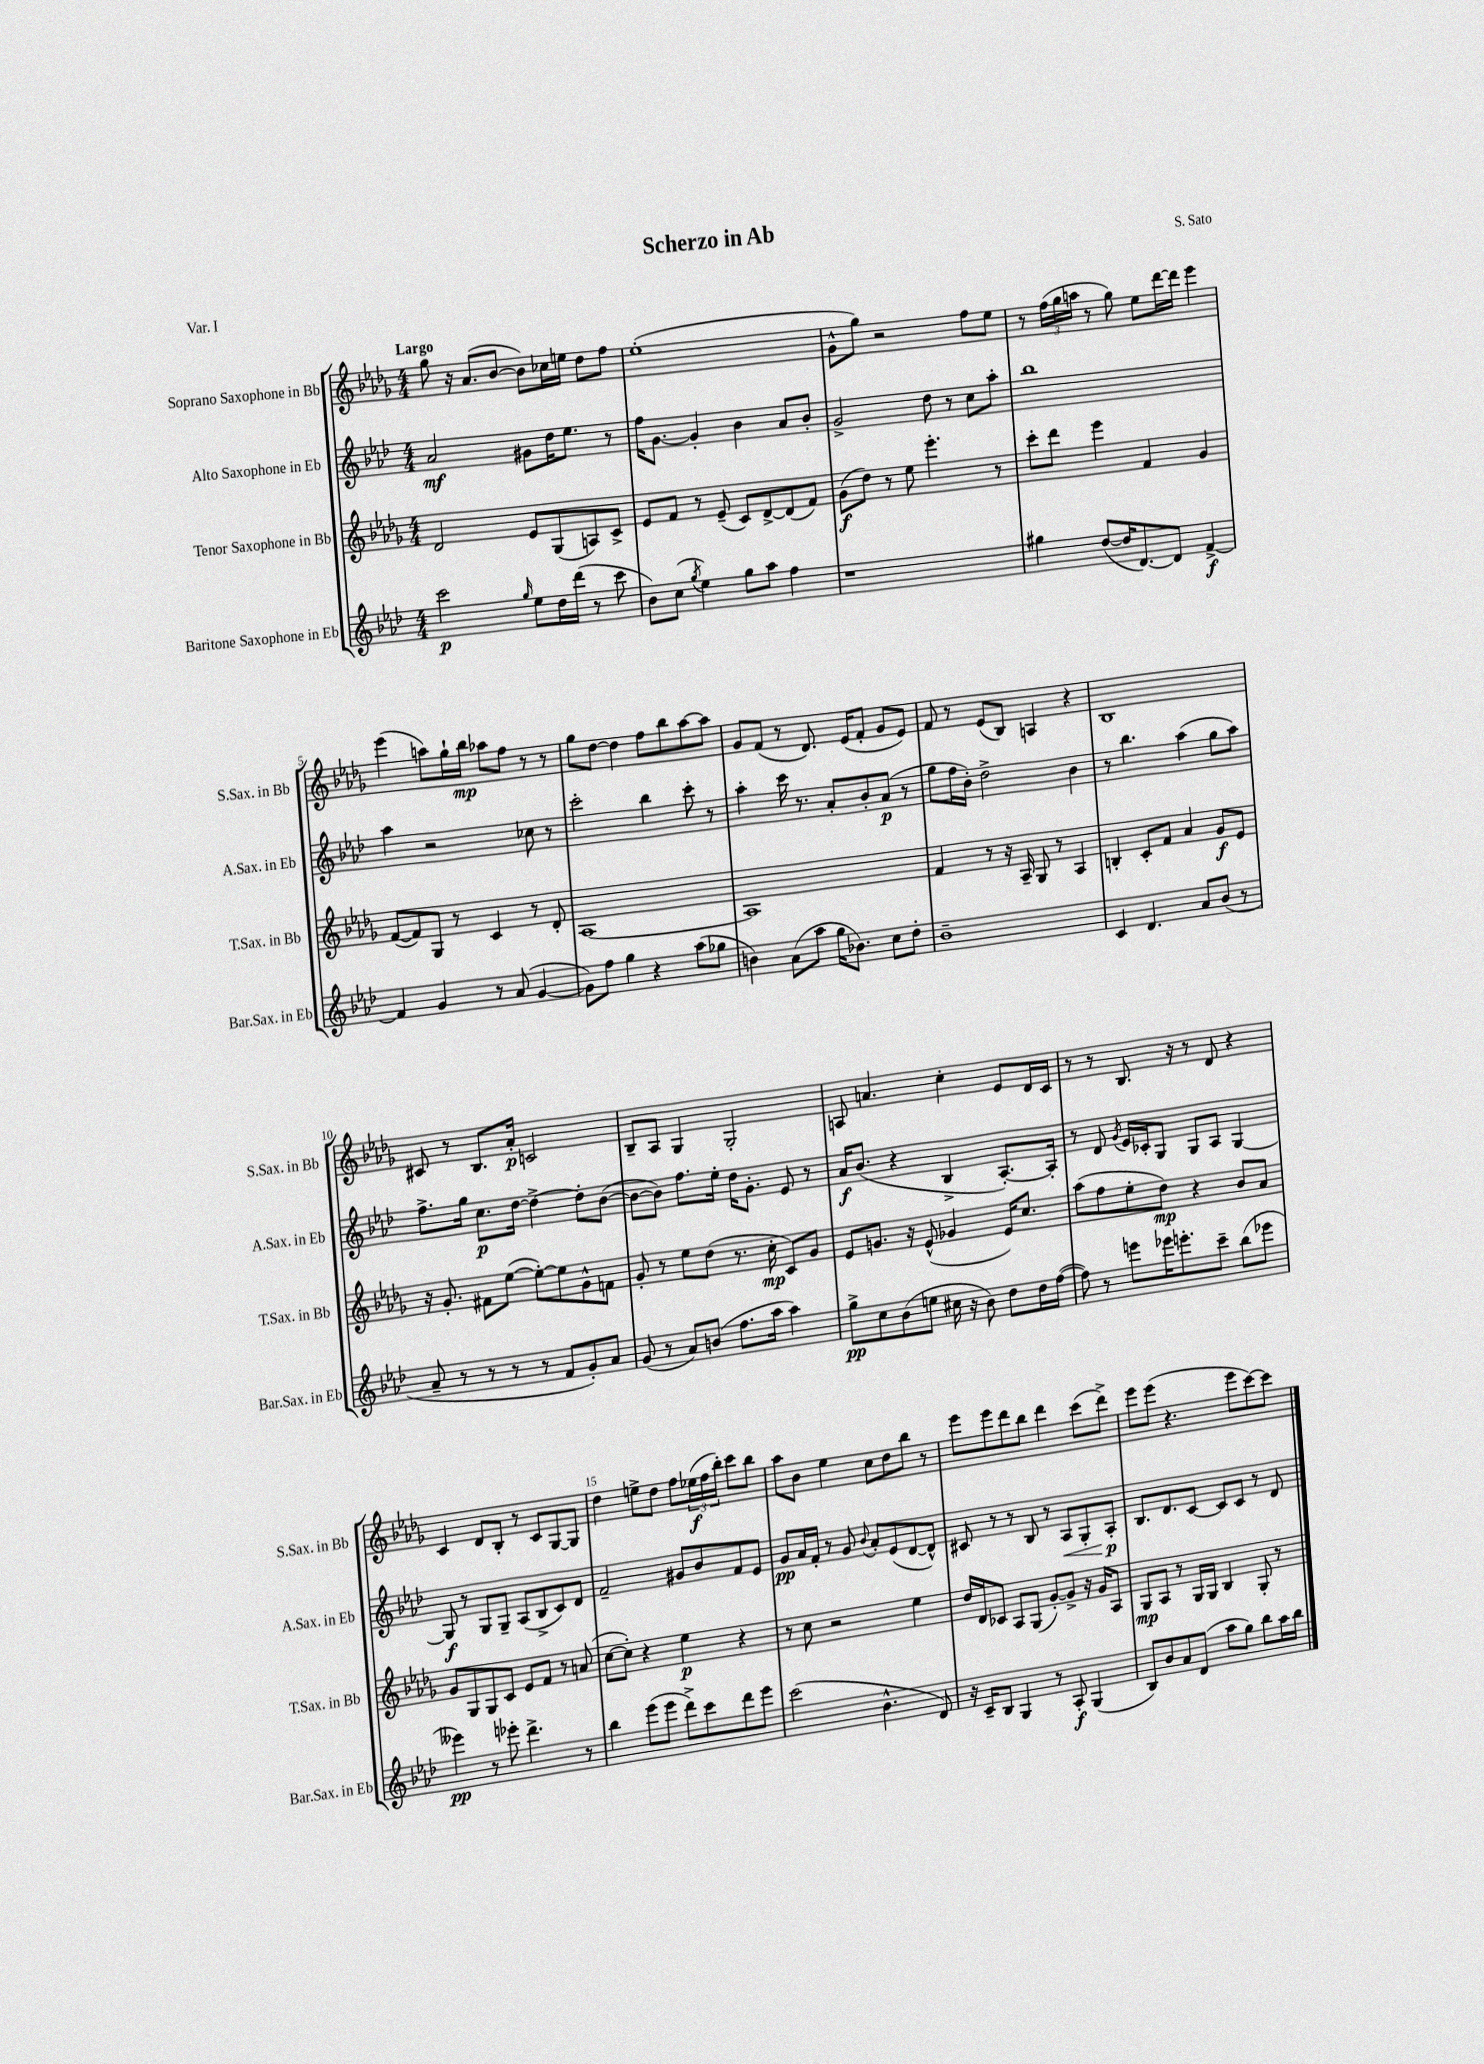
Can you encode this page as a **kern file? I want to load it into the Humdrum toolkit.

**kern	**dynam	**kern	**dynam	**kern	**dynam	**kern	**dynam
*part4	*part4	*part3	*part3	*part2	*part2	*part1	*part1
*staff4	*staff4	*staff3	*staff3	*staff2	*staff2	*staff1	*staff1
*I"Baritone Saxophone in Eb	*	*I"Tenor Saxophone in Bb	*	*I"Alto Saxophone in Eb	*	*I"Soprano Saxophone in Bb	*
*I'Bar.Sax. in Eb	*	*I'T.Sax. in Bb	*	*I'A.Sax. in Eb	*	*I'S.Sax. in Bb	*
*clefG2	*	*clefG2	*	*clefG2	*	*clefG2	*
*k[b-e-a-d-]	*	*k[b-e-a-d-g-]	*	*k[b-e-a-d-]	*	*k[b-e-a-d-g-]	*
*M4/4	*	*M4/4	*	*M4/4	*	*M4/4	*
=1	=1	=1	=1	=1	=1	=1	=1
!	!	!	!	!	!	!LO:TX:a:B:t=Largo	!
2ccc\	p	2d-/	.	2a-/	mf	8gg-\	.
.	.	.	.	.	.	16r	.
.	.	.	.	.	.	(8.a-/L	.
.	.	.	.	.	.	[8b-/J	.
16qqgg/	.	.	.	.	.	.	.
8ee-\L	.	8e-/L	.	8g#X\L	.	8b-\L])	.
16dd-\L	.	(8G-/	.	16dd-\K	.	16cc-X\L	.
(16ddd-\JJ	.	.	.	8.ee-\J	.	16een\JJ	.
8r	.	8An/)	.	.	.	8dd-\L	.
8ccc\	.	8c^/J	.	8r	.	8ff\J	.
=2	=2	=2	=2	=2	=2	=2	=2
8b-\L)	.	8e-/L	.	16ff\KL	.	(1ee-'	.
.	.	.	.	[8.g\J	.	.	.
(8cc\J	.	8f/J	.	.	.	.	.
8qgg/	.	.	.	.	.	.	.
4ee-\)	.	8r	.	4g'/]	.	.	.
.	.	(8e-~/	.	.	.	.	.
8gg\L	.	8c/L)	.	4b-\	.	.	.
8aa-\J	.	[8d-^/	.	.	.	.	.
4ff\	.	(8d-/]	.	8a-/L	.	.	.
.	.	8f/J)	.	8b-'/J	.	.	.
=3	=3	=3	=3	=3	=3	=3	=3
1r	.	(8g-\L	f	2g^/	.	8g-^^\L	.
.	.	8dd-\J)	.	.	.	8gg-\J)	.
.	.	8r	.	.	.	2r	.
.	.	8ee-\	.	.	.	.	.
.	.	4.eee-'\	.	8dd-\	.	.	.
.	.	.	.	8r	.	.	.
.	.	.	.	8cc\L	.	8ff\L	.
.	.	8r	.	8aa-'\J	.	8ee-\J	.
=4	=4	=4	=4	=4	=4	=4	=4
4gg#X\	.	8ccc'\L	.	1bb-	.	8r	.
.	.	8ddd-\J	.	.	.	(24ff\LL	.
.	.	.	.	.	.	24gg-\	.
.	.	.	.	.	.	24aan\JJ	.
([8dd-/L	.	4eee-\	.	.	.	8r	.
16dd-/K]	.	.	.	.	.	8gg-\)	.
[8.d-/)	.	.	.	.	.	.	.
.	.	4f/	.	.	.	8ee-\L	.
8d-/J]	.	.	.	.	.	[16ddd-\L	.
.	.	.	.	.	.	16ddd-\JJ]	.
[4f^/	f	4g-/	.	.	.	4eee-\	.
!!LO:LB:g=z
=5	=5	=5	=5	=5	=5	=5	=5
4f/]	.	([8f/L	.	4aa-\	.	(4eee-\	.
.	.	8f/])	.	.	.	.	.
4g/	.	8G-/J	.	2r	.	8aan\L)	.
.	.	8r	.	.	.	16gg-`\L	.
.	.	.	.	.	.	16bb-\JJ	mp
8r	.	4c/	.	.	.	8aa-X\L	.
(8a-/	.	.	.	.	.	8ff\J	.
[4g/	.	8r	.	8cc-X\	.	8r	.
.	.	8d-'/	.	8r	.	8r	.
=6	=6	=6	=6	=6	=6	=6	=6
8g\L])	.	[1A-	.	2ccc'\	.	8gg-\L	.
8ff\J	.	.	.	.	.	[8dd-\J	.
4gg\	.	.	.	.	.	4dd-\]	.
4r	.	.	.	4bb-\	.	8ff\L	.
.	.	.	.	.	.	8bb-\	.
(8aa-\L	.	.	.	8ccc'\	.	[8aa-\	.
8gg-X\J	.	.	.	8r	.	8aa-\J]	.
=7	=7	=7	=7	=7	=7	=7	=7
4bn\)	.	1A-]	.	4aa-'\	.	8g-/L	.
.	.	.	.	.	.	(8f/J	.
(8a-\L	.	.	.	16ccc\	.	8r	.
.	.	.	.	8.r	.	.	.
8aa-\J	.	.	.	.	.	8.d-/)	.
16gg\KL	.	.	.	8a-'/L	.	.	.
8.b-X\J)	.	.	.	.	.	(16e-/KL	.
.	.	.	.	8b-'/	.	8f'/J	.
8cc\L	.	.	.	(8a-/J	p	8g-/L	.
8dd-'\J	.	.	.	8r	.	8e-/J)	.
=8	=8	=8	=8	=8	=8	=8	=8
1b-~	.	4f/	.	8gg\L	.	8f/	.
.	.	.	.	16ff\L	.	8r	.
.	.	.	.	16b-'\JJ)	.	.	.
.	.	8r	.	2dd-^\	.	(8e-/L	.
.	.	16r	.	.	.	8B-/J)	.
.	.	16A-~/	.	.	.	.	.
.	.	8G-/	.	.	.	4An/	.
.	.	8r	.	.	.	.	.
.	.	4A-/	.	4b-\	.	4r	.
=9	=9	=9	=9	=9	=9	=9	=9
4c/	.	4Bn'/	.	8r	.	1B-	.
.	.	.	.	4.bb-\	.	.	.
4.d-/	.	8c'/L	.	.	.	.	.
.	.	8f/J	.	.	.	.	.
.	.	4a-/	.	(4aa-\	.	.	.
8a-/L	.	.	.	.	.	.	.
(8b-/J	.	8g-/L	f	8gg\L	.	.	.
8r	.	8e-/J	.	8aa-\J)	.	.	.
!!LO:LB:g=z
=10	=10	=10	=10	=10	=10	=10	=10
8a-~/	.	16r	.	8.ff^\L	.	8c#X/	.
.	.	8.g-'/	.	.	.	.	.
8r	.	.	.	.	.	8r	.
.	.	.	.	16gg\Jk	.	.	.
8r	.	8f#X\L	.	8.cc\L	p	8.B-/L	.
8r	.	([8ee-\J	.	.	.	.	.
.	.	.	.	[16dd-\Jk	.	16a-'/Jk	p
8r	.	8ee-'\L_)	.	4dd-^\_	.	2cn/	.
8f/L	.	8ee-\]	.	.	.	.	.
8g'/)	.	8g-^^\	.	8dd-'\L]	.	.	.
8a-/J	.	8fn\J	.	([8b-\J	.	.	.
=11	=11	=11	=11	=11	=11	=11	=11
(8g/	.	8g-'/	.	8b-\L_	.	8B-~/L	.
8r	.	8r	.	8b-\J])	.	8A-/J	.
8a-/L)	.	8ee-\L	.	8.ff\L	.	4G-/	.
(8bn/J	.	(8dd-\J	.	.	.	.	.
.	.	.	.	16ee-'\Jk	.	.	.
8.ff\L	.	8.r	.	16dd-\KL	.	2G-'/	.
.	.	.	.	8.g'\J	.	.	.
16aa-\Jk	.	16cc'\	mp	.	.	.	.
4aa-\)	.	8c/L)	.	8e-/	.	.	.
.	.	8g-/J	.	8r	.	.	.
=12	=12	=12	=12	=12	=12	=12	=12
8gg^\L	pp	8e-/L	.	16a-/KL	f	8An/	.
.	.	.	.	(8.b-/J	.	.	.
8cc\	.	8.gn/J	.	.	.	4.an/	.
(8b-\	.	.	.	4r	.	.	.
.	.	16r	.	.	.	.	.
8een\J	.	(8e-^^/	.	.	.	.	.
16cc#X\	.	4g-X/	.	4B-^/	.	4cc'\	.
16r	.	.	.	.	.	.	.
8b-\)	.	.	.	.	.	.	.
8dd-\L	.	16e-/KL)	.	[8.A-'/L)	.	8e-/L	.
.	.	8.cc/J	.	.	.	.	.
16dd-\L	.	.	.	.	.	16d-/L	.
([16ff\JJ	.	.	.	16A-'/Jk]	.	16c/JJ	.
=13	=13	=13	=13	=13	=13	=13	=13
8ff\])	.	(8aa-\L	.	8r	.	8r	.
8r	.	8ff\	.	8d-/	.	8r	.
.	.	.	.	8qg/	.	.	.
8eeen\L	.	8ee-'\	.	16e-/LL	.	8.B-/	.
.	.	.	.	16c-X'/J	.	.	.
16eee-X\K	.	8dd-\J)	mp	8G/J	.	.	.
8.eeen'\	.	.	.	.	.	16r	.
.	.	4r	.	8G/L	.	8r	.
8ccc~\J	.	.	.	8A-/J	.	8d-/	.
(8bb-\L	.	8b-/L	.	[4G/	.	4r	.
8eee-X\J	.	8a-/J	.	.	.	.	.
!!LO:LB:g=z
=14	=14	=14	=14	=14	=14	=14	=14
4eee--X\)	pp	8g-/L	.	8G/]	f	4c/	.
.	.	8G-/	.	8r	.	.	.
8r	.	8G-/	.	8G/L	.	8d-/L	.
8eee-X'\	.	8c/J	.	8G~/J	.	8B-'/J	.
4.ddd-^\	.	8e-/L	.	(8A-/L	.	8r	.
.	.	8f/J	.	8B-^/	.	8c/L	.
.	.	8r	.	8c/)	.	[8G-/	.
8r	.	(8an/	.	8d-/J	.	8G-/J]	.
=15	=15	=15	=15	=15	=15	=15	=15
4bb-\	.	[8cc\L	.	2f~/	.	4dd-\	.
.	.	8cc'\J])	.	.	.	.	.
(8eee-\L	.	4r	.	.	.	8een^\L	.
8eee-\J	.	.	.	.	.	8dd-\J	.
8ddd-^\L)	.	4ee-\	p	8g#X/L	.	8ff\L	.
8ccc\	.	.	.	8b-/	.	(24ee-X\L	f
.	.	.	.	.	.	24ff\	.
.	.	.	.	.	.	24bb-'\JJ)	.
8ddd-\	.	4r	.	8f/	.	8ccc\L	.
8eee-\J	.	.	.	8e-/J	.	8bb-\J	.
=16	=16	=16	=16	=16	=16	=16	=16
(2ccc\	.	8r	.	8g/L	pp	8aa-\L	.
.	.	8cc\	.	16a-/L	.	8b-\J	.
.	.	.	.	16f'/JJ	.	.	.
.	.	2r	.	8r	.	4ee-\	.
.	.	.	.	8g/	.	.	.
.	.	.	.	8qqb-/	.	.	.
4.b-^^\	.	.	.	8a-'/L	.	8cc\L	.
.	.	.	.	(8e-/	.	8dd-\	.
.	.	4ee-\	.	[8d-/	.	8bb-\J	.
8d-/)	.	.	.	8d-^^/J])	.	8r	.
=17	=17	=17	=17	=17	=17	=17	=17
16r	.	16dd-/LL	.	8c#X/	.	8eee-\L	.
16c~/KL	.	16d-/J	.	.	.	.	.
8B-/J	.	8c-X/J	.	8r	.	8eee-\	.
4G/	.	8A-/L	.	8r	.	8ddd-\	.
.	.	(8G-/J	.	8B-/	.	8bb-\J	.
8r	.	[8g-'/L)	.	8r	.	4ddd-\	.
!	!	!	!	!	!LO:HP:b	!	!
8A-'/	f	8g-^/J]	.	8A-/L	<	.	.
(4G/	.	16r	.	8G'/	.	(8ccc\L	.
.	.	16g-/KL	.	.	.	.	.
.	.	8A-/J	.	8A-'/J	p	8ddd-^\J)	.
.	.	.	.	.	[	.	.
=18	=18	=18	=18	=18	=18	=18	=18
8B-/L)	.	8G-/L	mp	8.B-/L	.	8eee-\L	.
8b-/	.	8A-/J	.	.	.	(8eee-\J	.
.	.	.	.	8.d-/	.	.	.
8a-/	.	8r	.	.	.	4.r	.
(8d-/J	.	16G-/LL	.	[8c/J	.	.	.
.	.	16G-/JJ	.	.	.	.	.
8aa-\L	.	4B-/	.	8c/L]	.	.	.
8gg\J)	.	.	.	8c/J	.	8eee-\L	.
8bb-\L	.	8G-'/	.	8r	.	[8ccc\)	.
16aa-\L	.	8r	.	8d-/	.	8ccc\J]	.
16bb-\JJ	.	.	.	.	.	.	.
==	==	==	==	==	==	==	==
*-	*-	*-	*-	*-	*-	*-	*-
